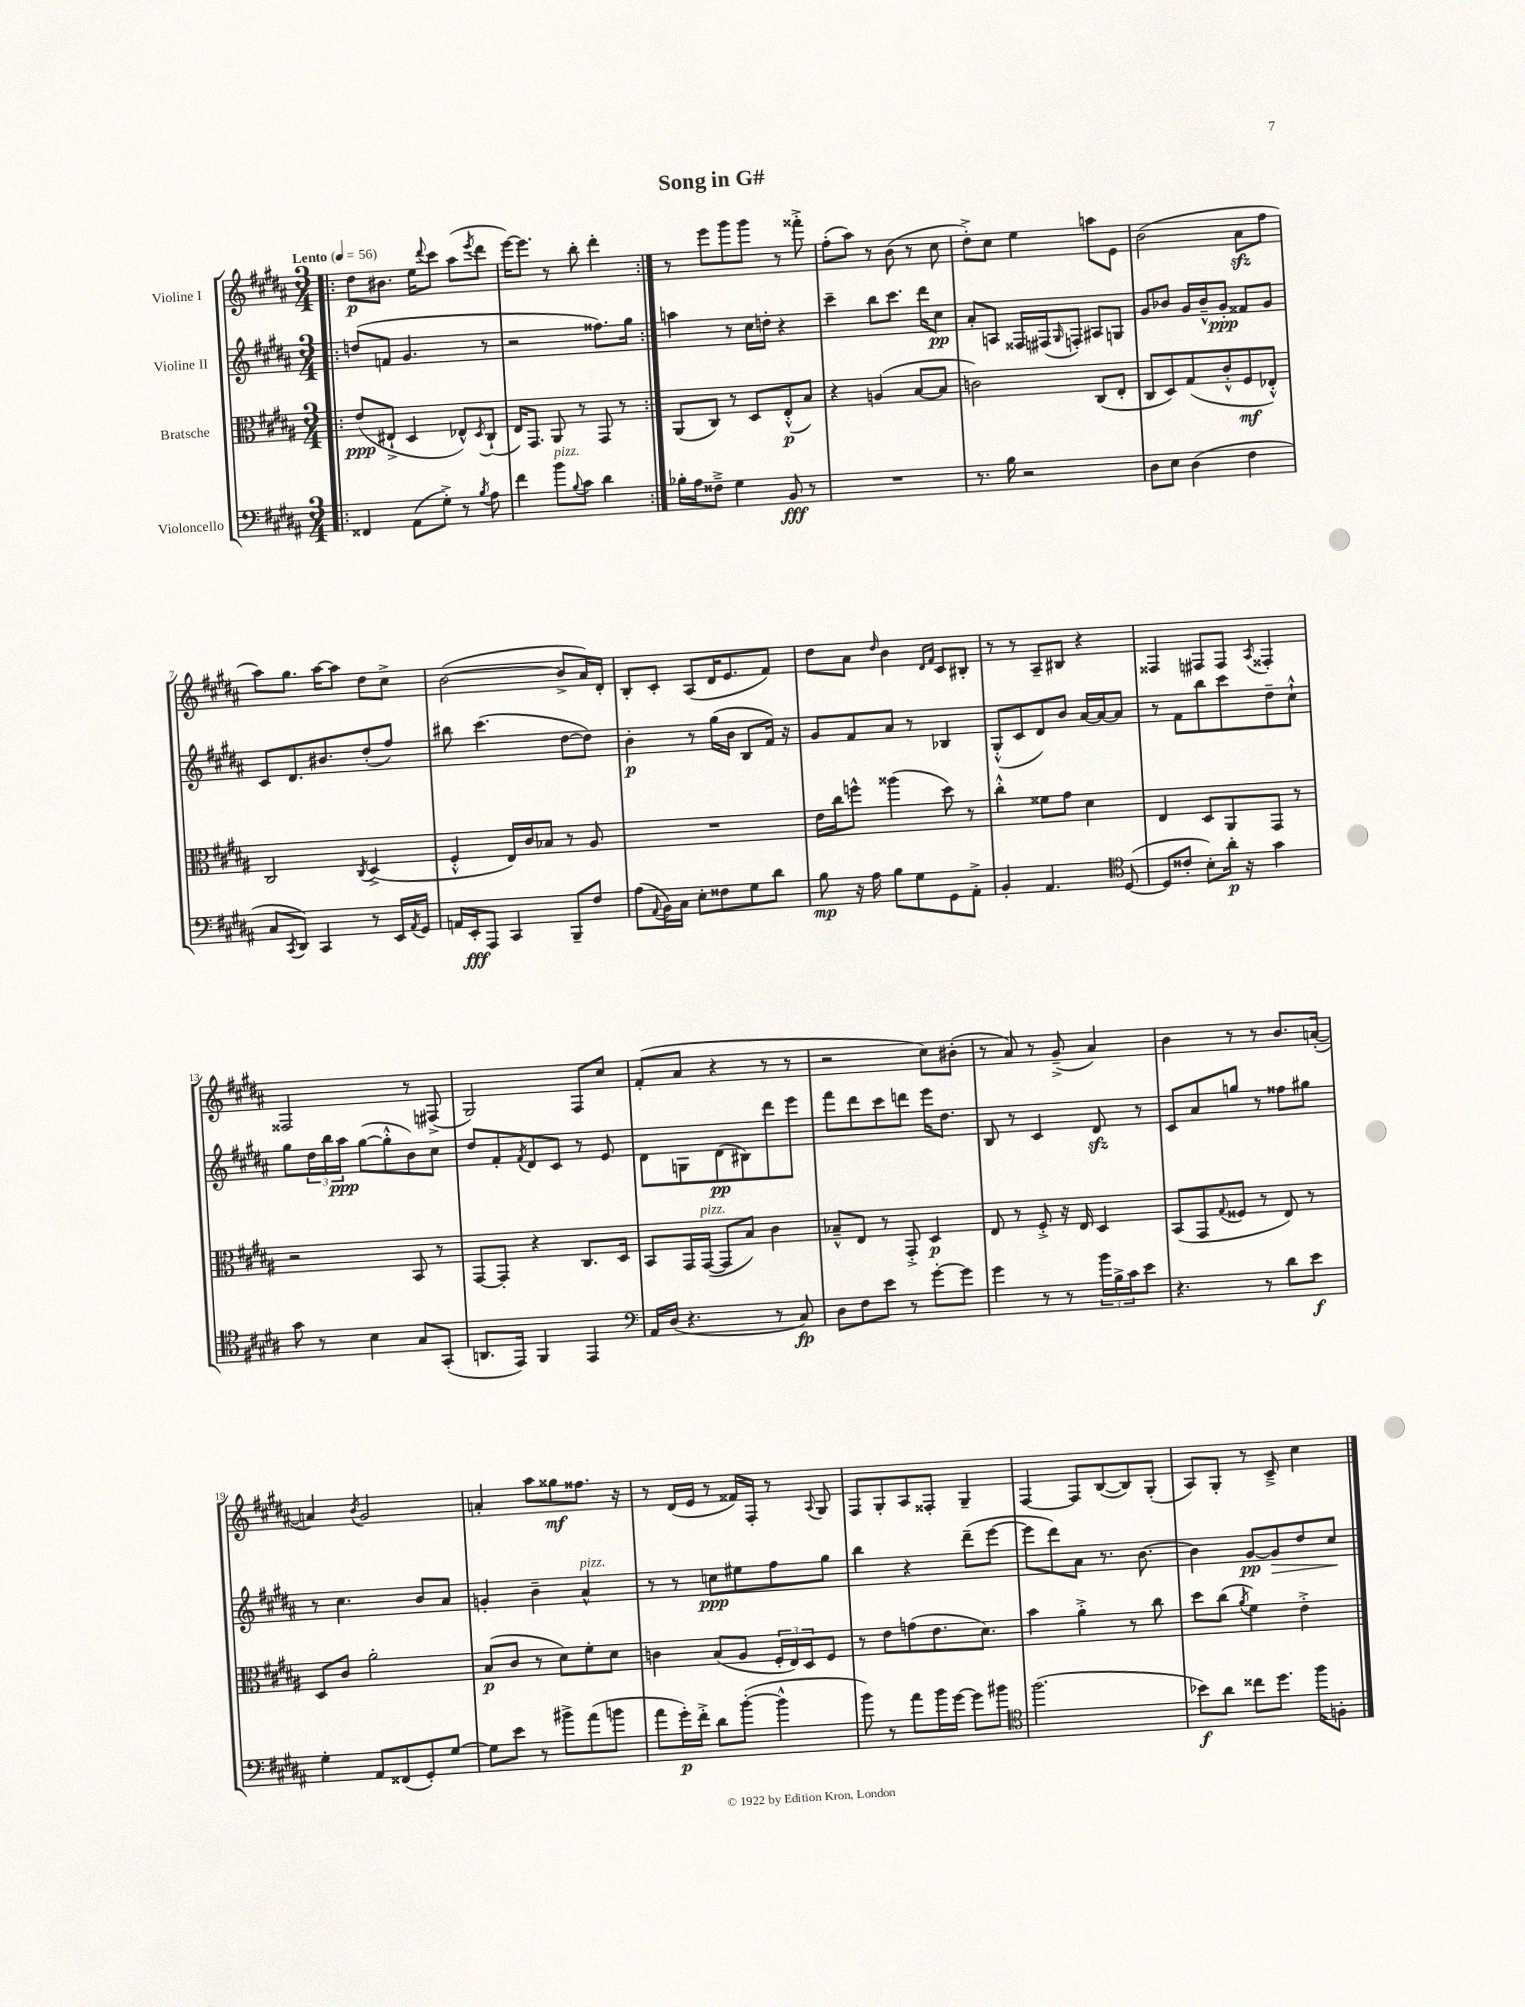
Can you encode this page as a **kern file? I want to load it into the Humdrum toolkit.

**kern	**kern	**kern	**kern
*staff4	*staff3	*staff2	*staff1
*clefF4	*clefC3	*clefG2	*clefG2
*k[f#c#g#d#a#]	*k[f#c#g#d#a#]	*k[f#c#g#d#a#]	*k[f#c#g#d#a#]
*M3/4	*M3/4	*M3/4	*M3/4
*MM56	*MM56	*MM56	*MM56
=!|:	=!|:	=!|:	=!|:
4FF##	(8e	(8dd	8dd#
.	8E#`^	8f	8.b#
(8AA#	4D#	4.g#	.
.	.	.	16ee
.	.	.	8qqddd#
8G#'^)	.	.	8ccc#
8r	8E-^^)	.	(8aa#
8qB	8qD#	.	8qeee
8A#	(8C#`	8r	8ddd#
=	=	=	=
4f#	16E)	2r	[16eee)
.	8.GG#	.	8.eee]
8b	8AA#	.	8r
8qqB	.	.	.
8c#	8r	.	8bb'
4d#	8GG#	8.ff##)	4ddd#'
.	8r	.	.
.	.	16gg#	.
=:|!	=:|!	=:|!	=:|!
16B-'	(8AA#	4aa	8r
16A#	.	.	.
8F##~^	8C#)	.	8eee
4G#	8r	8r	8ggg#
.	8D#	16cc#	8ggg#
.	.	16dd'	.
8BB	(8E'^^	4r	8r
8r	8B)	.	8fff##'^
=	=	=	=
2.r	4r	4ccc#~	(8ff#'
.	.	.	8aa#)
.	(4A	8bb	8r
.	.	8.ccc#	(8b
.	[8B	.	8r
.	.	16ddd#	.
.	8B]	8cc#	8cc#
=	=	=	=
8.r	2c)	8a#'	8dd#'^)
.	.	8A	8cc#
16B	.	.	.
2r	.	16F##	4ee
.	.	(16F#	.
.	.	16qqG#	.
.	.	8F')	.
.	(8C#	8A#	8aa
.	8E'	8G	8e
=	=	=	=
8D#	8C#	8g#	(2b
8E	8D#)	8b-	.
(4D#	(8G#	16g#	.
.	.	16b-~^^	.
.	8c#'^^	8g#'	.
4F#	8F#	8f##	8a#
.	8E-'^^)	8g#	8ff#
=	=	=	=
8C#	2C#	8c#	8aa#)
8qCC#	.	.	.
8DD#)	.	8.d#	8.gg#
4CC#	.	.	.
.	.	8.b#	[16aa#
.	.	.	8aa#]
.	8qC#	.	.
8r	(4D#^	(8dd#'	8dd#
16EE	.	8ff#)	8cc#^
8qAA#	.	.	.
16GG#	.	.	.
=	=	=	=
16AA	4F#'^^	8bb#	([2b
16EE'	.	.	.
8AAA#	.	(4.ccc#	.
4CC#	16E)	.	.
.	16c#	.	.
.	8B-	.	.
8BBB~	8r	[8dd#	8b^]
8F#	8A#	8dd#])	16a#)
.	.	.	16d#'
=	=	=	=
(8A#	2.r	4b'	8B'
8qqAA#	.	.	.
16BB)	.	.	8c#'
16C#	.	.	.
8E'	.	8r	(8A#
8F##	.	(16gg#	16d#
.	.	16b	8.e
8G#	.	8B	.
8d#	.	16f#)	8f#)
.	.	16r	.
=	=	=	=
8B	16e	8g#	8dd#
.	16cc#	.	.
16r	8ff^^	8f#	8a#
16A#	.	.	.
.	.	.	16qqdd#
8B	(4aa##	8a#	4b
8G#	.	8r	.
.	.	.	16qqd#
.	.	.	16qqf#
8GG#	8dd#)	4B-	8c#
8AA#'^	8r	.	8B#'
=	=	=	=
4BB'	4cc#'^^	(8G#'^^	8r
.	.	8c#	8r
4.AA#	8f##	8d#)	8A#~
.	8g#	8b	8B#
.	4d#	[16a#	4r
.	.	16a#_	.
*clefC4	*	*	*
([8D#	.	8a#]	.
=	=	=	=
8D#]	4E	8r	4F##
8c##'	.	8f#	.
8B')	8D#	8bb	8F#
16a#'	8AA#	8ccc#	8F#
16r	.	.	.
.	.	.	8qA#
4g#	8GG#	8dd#~	4F##'
.	8r	8cc#`^^	.
=	=	=	=
8g#	2r	8gg#	2F##
8r	.	24dd#	.
.	.	24bb	.
.	.	24aa#	.
4B	.	([8gg#	.
.	.	8gg#'^^]	.
8G#	8BB	8b)	8r
(8GG#'	8r	8cc#	(8F#^
=	=	=	=
8.AA	[8GG#	8dd#	2G#)
.	8GG#']	8f#'	.
16EE)	.	.	.
.	.	8qf#	.
4FF#	4r	8d#	.
.	.	8c#	.
4EE	8.C#	8r	8F#
.	.	8e	8cc#
.	16D#	.	.
=	=	=	=
*clefF4	*	*	*
16AA#	8BB	8d#	(8f#'
(16D#	.	.	.
4.r	16GG#	8G	8a#
.	([16GG#	.	.
.	8GG#]	(8d#	4r
.	8B)	8B#)	.
8r	4c#	8ddd#	8r
8C#)	.	8eee	8r
=	=	=	=
8D#	8B-~^^	8fff#	2r
8F#	8E	8ddd#	.
8e	8r	8ccc#	.
8r	8GG#'^	8ddd	.
[8g#'	4D#	16eee	8cc#)
.	.	8.dd#	.
8g#]	.	.	(8b#'
=	=	=	=
4g#	8E	8B	8r
.	8r	8r	8a#)
8r	8F#'^	4c#	8r
8r	16r	.	(8g#~^
.	16E	.	.
24b	4D#	8d#	4a#)
24B^	.	.	.
24c#	.	.	.
8e	.	8r	.
=	=	=	=
4.r	(8BB	8c#	4b
.	8GG#	8a#	.
.	8qqG#	.	.
.	8F##	8gg	8r
8r	8r	8r	8r
8d#	8E)	8ff##	8.b
8e	8r	8gg#	.
.	.	.	([16a'
=	=	=	=
4G#'	8D#	8r	4a])
.	8c#	4.cc#	.
.	.	.	8qb
8AA#	2a#'	.	2g#
(8FF##	.	.	.
8GG#')	.	8b	.
[8G#	.	8a#	.
=	=	=	=
8G#]	(8B	4g'	4a'
8e	8c#	.	.
8r	8r	4b~	8aa#
8b#^	8d#)	.	8gg##
(8a#	8f#'	4a#^^	8.ff##
8b	8d#	.	.
.	.	.	16r
=	=	=	=
8a#	4c	8r	8r
16g#')	.	8r	(16d#
16f#'^	.	.	16e
8d#	(8B	8cc	8r
([8b'	8A#	8ee#	16f##)
.	.	.	16F#'
4b^^]	24F#'	8ff#	8r
.	24E)	.	.
.	24D#	.	.
.	.	.	8qqA#
.	8F#	8gg#	8G#
=	=	=	=
8b)	8r	4bb	8F#
8r	8e	.	8G#'
8a#	(8g	4r	8A#
16b	8.e	.	8F##'
[16g#	.	.	.
8g#]	.	(8ddd#~	4G#~
.	8.d#)	.	.
8b#	.	[8eee	.
=	=	=	=
*clefC4	*	*	*
(2.ff#	4b	8eee]	[4F#
.	.	8ddd#)	.
.	4a#'^	8a#	8F#]
.	.	8.r	([8B
.	8r	.	8B])
.	.	[8.b	.
.	8cc#	.	(8G#'
=	=	=	=
8b-)	8dd#	4b]	8A#)
8a#	(8cc#	.	8G#'
.	8qa#	.	.
8cc##	4f#)	[8g#	8r
8.dd#	.	8g#]	8c#~^
.	4e'^	8dd#	4cc#
16ff#	.	.	.
8F'	.	8cc#	.
==	==	==	==
*-	*-	*-	*-
